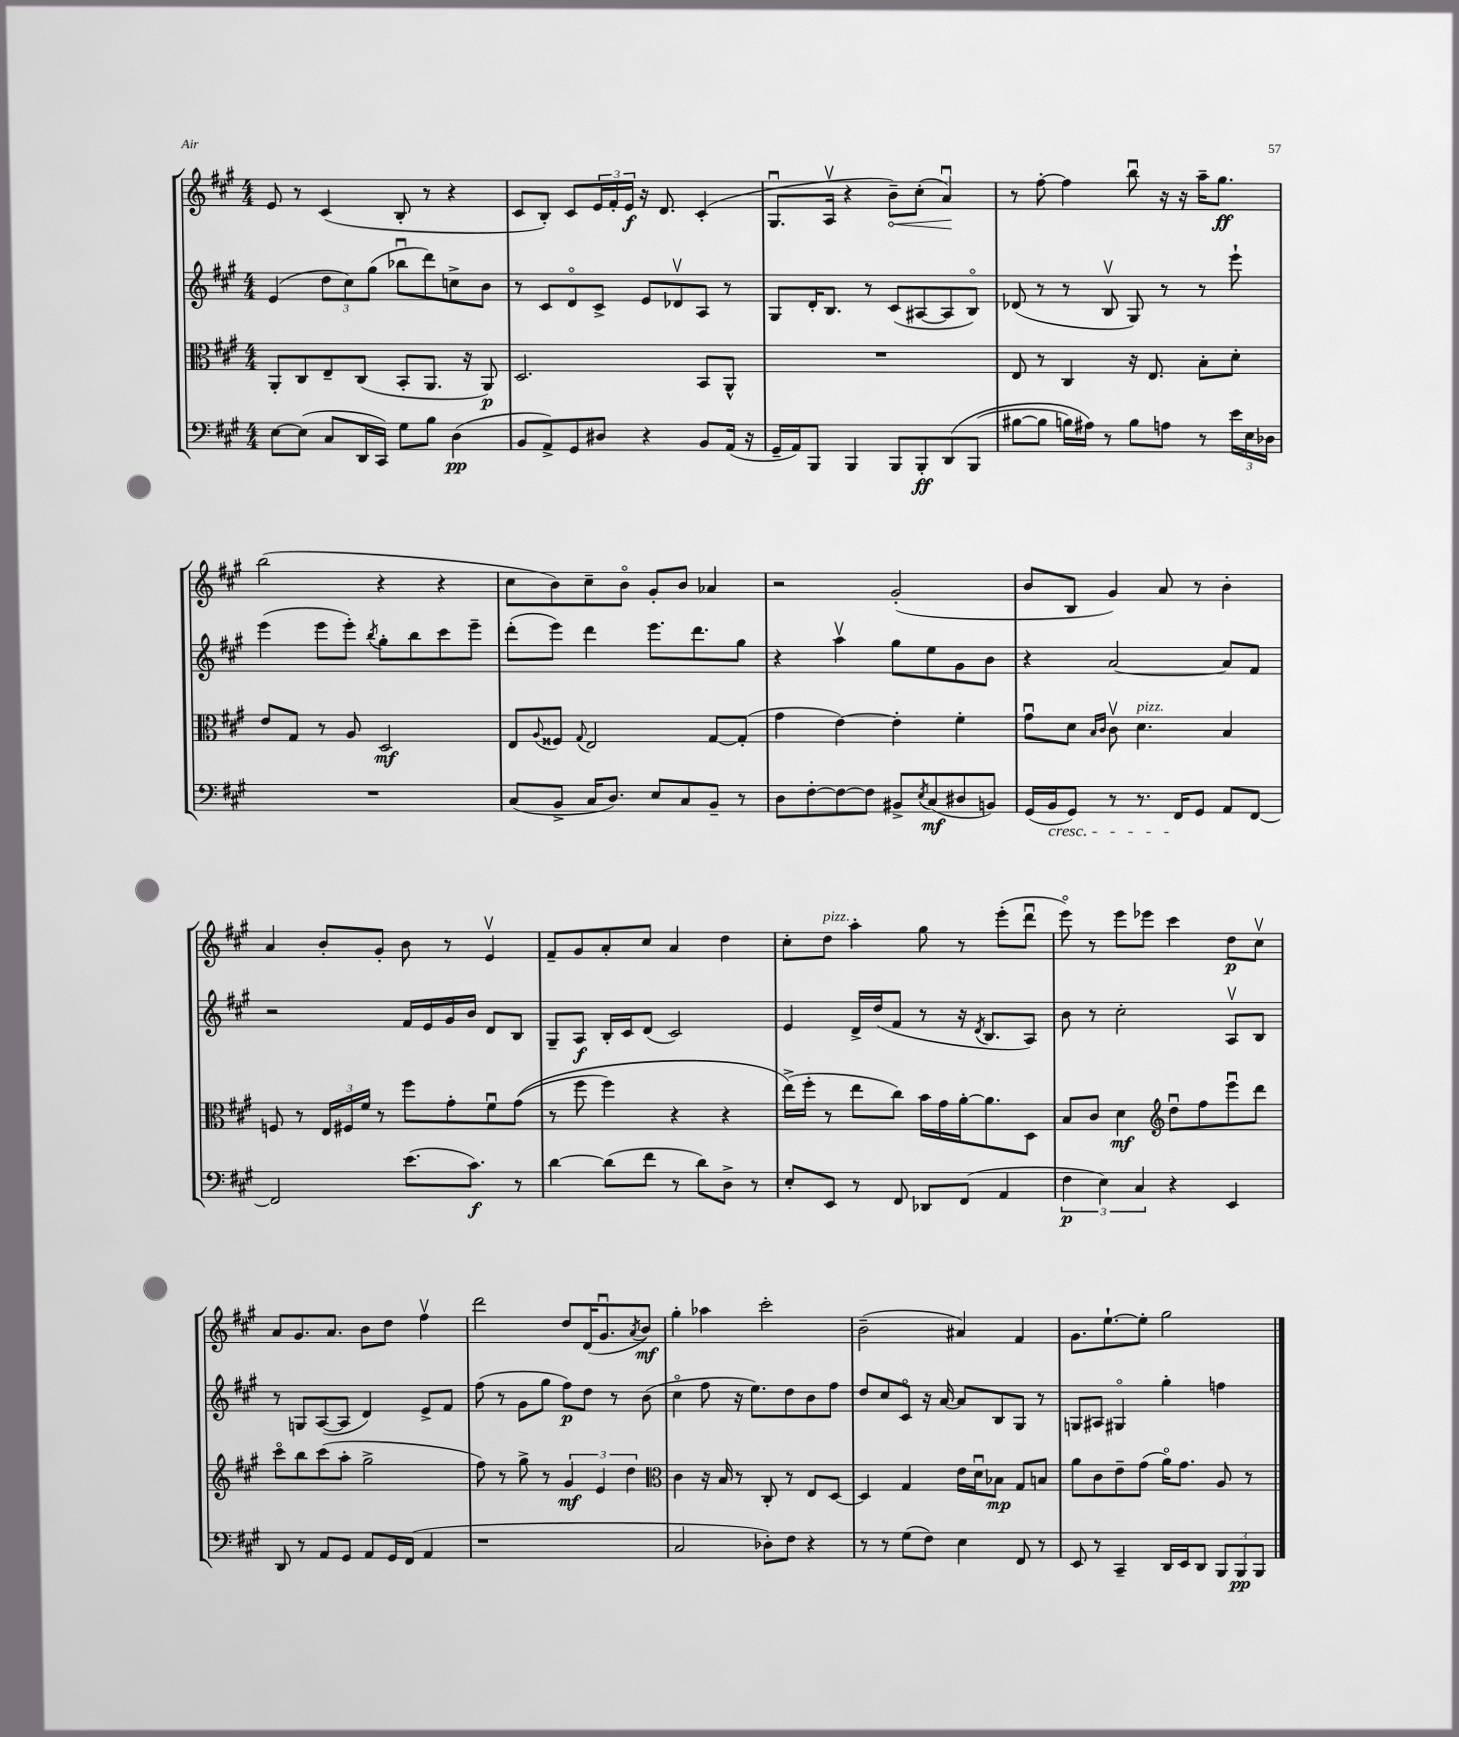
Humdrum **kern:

**kern	**kern	**kern	**kern
*staff4	*staff3	*staff2	*staff1
*clefF4	*clefC3	*clefG2	*clefG2
*k[f#c#g#]	*k[f#c#g#]	*k[f#c#g#]	*k[f#c#g#]
*M4/4	*M4/4	*M4/4	*M4/4
[8E	8AA'	(4e	8e
(8E]	8C#	.	8r
8C#	8E~	12dd	(4c#
.	.	12cc#)	.
16DD	(8C#	.	.
.	.	(12gg#	.
16CC#)	.	.	.
8G#	8BB'	8bb-u	8B'
8B	8.AA	8ddd)	8r
(4D	.	8cc^	4r
.	16r	.	.
.	8AA)	8b	.
=	=	=	=
8BB	2.D	8r	8c#
8AA^)	.	8c#	8B')
8GG#	.	8do	8c#
8D#	.	8c#^	24e
.	.	.	24f#'
.	.	.	24e
4r	.	8e	16r
.	.	.	8.d
.	.	8d-v	.
8BB	8BB	8A	(4c#'
(16AA	8AA^^	8r	.
16r	.	.	.
=	=	=	=
16GG#~	1r	8G#	8.G#u
16AA)	.	.	.
8BBB	.	16d'	.
.	.	8.B	16Av
4BBB	.	.	4r
.	.	8r	.
8BBB	.	(8c#	8b~)
8BBB'	.	[8A#	(8cc#'
&(8DD	.	8A#]	4au)
(8BBB	.	8Bo)	.
=	=	=	=
[8B#	8E	(8d-	8r
8B#]	8r	8r	[8ff#'
16B)	4C#	8r	4ff#]
16A#&)	.	.	.
8r	.	8Bv	.
8B	16r	8G#)	8bbu
.	8.E	.	.
8A	.	8r	16r
.	.	.	16r
8r	8B'	8r	16aa~
.	.	.	8.gg#
24e	8d'	8eee`	.
24E	.	.	.
24D-	.	.	.
=	=	=	=
1r	8e	(4eee	(2bb
.	8G#	.	.
.	8r	8eee	.
.	8A	8eee')	.
.	.	8qbb	.
.	2D	8gg#'	4r
.	.	8bb	.
.	.	8ccc#	4r
.	.	8eee~	.
=	=	=	=
(8C#	8E	(8ddd'	8cc#
.	8qqA	.	.
8BB^	8F##	8eee)	8b)
.	8qqG#	.	.
16C#	2E	4ddd	8cc#~
8.D)	.	.	.
.	.	.	8bo
8E	.	8.eee	8g#'
8C#	.	.	8b
.	.	8.ddd	.
8BB~	[8G#	.	4a-
8r	(8G#']	8gg#	.
=	=	=	=
8D	4g#	4r	2r
[8F#'	.	.	.
8F#_	[4e)	4aav	.
8F#]	.	.	.
8BB#^	4e']	8gg#	(2g#'
8qE	.	.	.
(8C#	.	8ee	.
8D#	4f#'	8g#	.
8BB)	.	8b	.
=	=	=	=
(16GG#	8g#u	4r	8b
16BB	.	.	.
8GG#)	8d	.	8B
.	16qqB	.	.
.	16qqc#	.	.
8r	8c#v	[2a	4g#)
8.r	4.d	.	.
.	.	.	8a
16FF#	.	.	.
8GG#	.	.	8r
8AA	4B	8a]	4b'
[8FF#	.	8f#	.
=	=	=	=
2FF#]	8F	2r	4a
.	8r	.	.
.	24E	.	8b'
.	24F#	.	.
.	24f#	.	.
.	8r	.	8g#'
(8.e	8ff#	16f#	8b
.	.	16e	.
.	8g#'	16g#	8r
8.c#)	.	16b	.
.	8f#u	8d	4ev
8r	&((8g#	8B	.
=	=	=	=
[4d	8r	8G#~	8f#~
.	8ff#	8A	8g#
(8d]	4ff#)	16B'	8a'
.	.	16c#	.
8f#	.	(8d	8cc#
8r	4r	2c#)	4a
8d)	.	.	.
8D^	4r	.	4dd
8r	.	.	.
=	=	=	=
8E'	(16ee^&)	4e	8cc#'
.	16ff#'	.	.
8EE	8r	.	8dd
8r	8ee	16d^	4aa'
.	.	(16dd	.
8FF#	8cc#)	8f#	.
8DD-	16b	8r	8gg#
.	16g#	.	.
(8FF#	[16a'	16r	8r
.	.	8qd	.
.	8.a]	8.B	.
4AA	.	.	(8eee'
.	8D	8A)	8dddu
=	=	=	=
6F#	8B	8b	8eeeo)
.	8c#	8r	8r
6E)	.	.	.
.	4d	2cc#'	8eee
6C#	.	.	.
.	.	.	8eee-
*	*clefG2	*	*
4r	8ddu	.	4ccc#
.	8ff#	.	.
4EE	8eeeu	8Av	8dd
.	8ddd	8B	8cc#v
=	=	=	=
8DD	8ccc#o	8r	8a
8r	8bb	8G	8.g#
8AA	(8ccc#	([8A	.
.	.	.	8.a
8GG#	8aa'	8A]	.
8AA	2gg#^	4d)	8b
16GG#	.	.	8dd
(16FF#	.	.	.
4AA	.	8e^	4ff#v
.	.	8f#	.
=	=	=	=
1r	8ff#)	(8ff#	2ddd
.	8r	8r	.
.	8gg#^	8g#	.
.	8r	8gg#	.
.	6g#	8ff#)	8dd
.	.	8dd	(16d
.	6e	.	.
.	.	.	8.g#u
.	.	8r	.
.	6dd	.	.
.	.	.	8qa
.	.	(8b	8b)
=	=	=	=
*	*clefC3	*	*
2C#	4c#	4cc#o	4gg#'
.	16r	8ff#	4aa-
.	16B	.	.
.	8r	16r	.
.	.	8.ee)	.
8D-')	8C#'	.	2ccc#'
8F#	8r	8dd	.
4r	8E	8b	.
.	[8D	8ff#	.
=	=	=	=
8r	4D]	8dd	(2b~
8r	.	8cc#	.
(8G#	4G#	8c#o	.
8F#)	.	16r	.
.	.	[16a	.
4E	16e	8a]	4a#)
.	16du	.	.
.	8B-	8B	.
8FF#	8G#	8G#	4f#
8r	8B	8r	.
=	=	=	=
8EE	8a	8G	8.g#
8r	8c#	8A#	.
.	.	.	[8.ee`
4CC#~	8e~	4G#o	.
.	(8g#	.	8ee']
16DD	16ao)	4gg#'	2gg#
16EE	8.g#	.	.
8DD	.	.	.
12BBB	8A	4ff	.
12BBB	.	.	.
.	8r	.	.
12BBB	.	.	.
==	==	==	==
*-	*-	*-	*-
